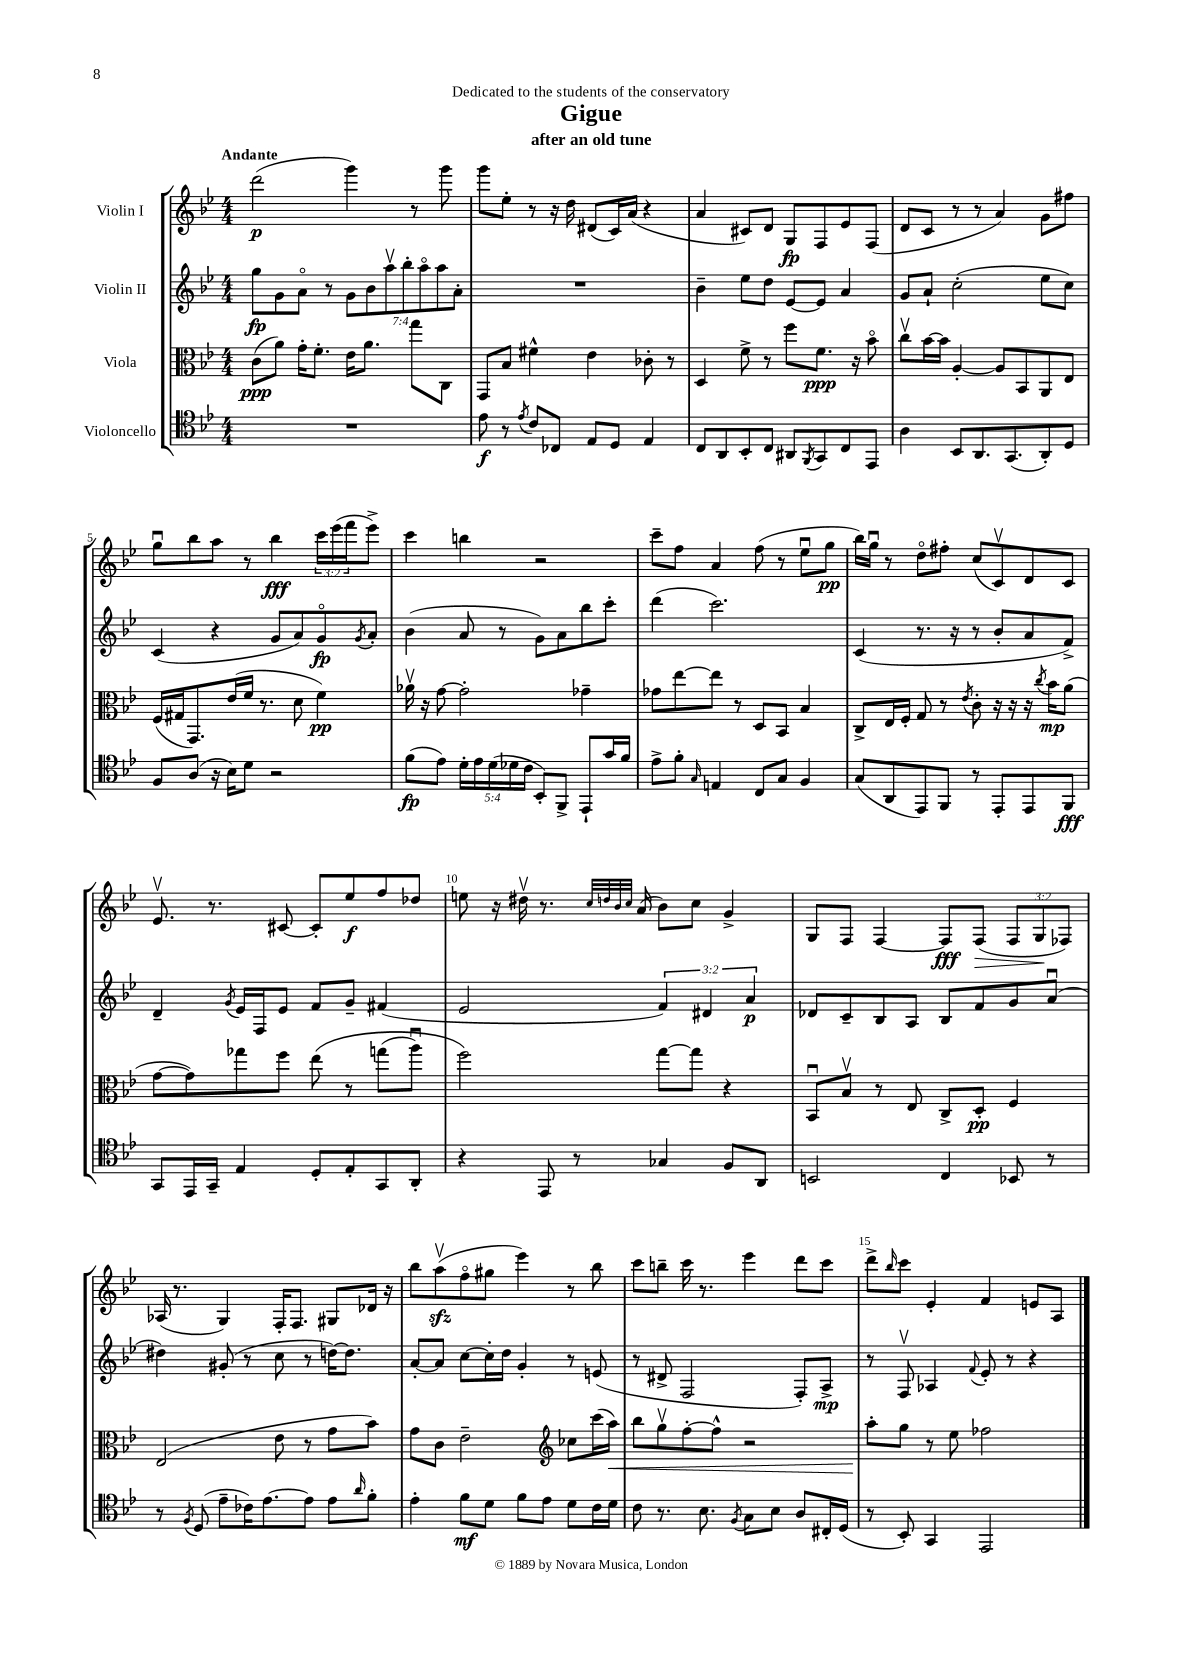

**kern	**dynam	**kern	**dynam	**kern	**dynam	**kern	**dynam
*part4	*part4	*part3	*part3	*part2	*part2	*part1	*part1
*staff4	*staff4	*staff3	*staff3	*staff2	*staff2	*staff1	*staff1
*I"Violoncello	*	*I"Viola	*	*I"Violin II	*	*I"Violin I	*
*clefC4	*	*clefC3	*	*clefG2	*	*clefG2	*
*k[b-e-]	*	*k[b-e-]	*	*k[b-e-]	*	*k[b-e-]	*
*M4/4	*	*M4/4	*	*M4/4	*	*M4/4	*
=1	=1	=1	=1	=1	=1	=1	=1
!	!	!	!	!	!	!LO:TX:a:B:t=Andante	!
1r	.	(8c\L	ppp	8gg\L	fp	(2ddd\	p
.	.	8a\J)	.	8g\	.	.	.
.	.	16g'\KL	.	8a\J	.	.	.
.	.	8.f'\J	.	.	.	.	.
.	.	.	.	8r	.	.	.
.	.	16e-\KL	.	14g\L	.	4ggg\)	.
.	.	8.a\J	.	.	.	.	.
.	.	.	.	14b-\	.	.	.
.	.	.	.	14aav\	.	.	.
.	.	.	.	14bb-'\	.	.	.
.	.	8gg\L	.	.	.	8r	.
.	.	.	.	14aa\	.	.	.
.	.	.	.	14aa\	.	.	.
.	.	8C\J	.	.	.	8ggg\	.
.	.	.	.	14a'\J	.	.	.
=2	=2	=2	=2	=2	=2	=2	=2
8e-\	f	8GG/L	.	1r	.	8ggg\L	.
8r	.	8B-/J	.	.	.	8ee-'\J	.
8qe-/	.	.	.	.	.	.	.
8c/L	.	4f#X^^\	.	.	.	8r	.
8C-X/J	.	.	.	.	.	16r	.
.	.	.	.	.	.	16dd\	.
8E-/L	.	4e-\	.	.	.	(8d#X/L	.
8D/J	.	.	.	.	.	16c/L)	.
.	.	.	.	.	.	(16a/JJ	.
4E-/	.	8c-X'\	.	.	.	4r	.
.	.	8r	.	.	.	.	.
=3	=3	=3	=3	=3	=3	=3	=3
8C/L	.	4D/	.	4b-~\	.	4a/	.
8AA/	.	.	.	.	.	.	.
8BB-'/	.	8f^\	.	8ee-\L	.	8c#X/L)	.
8C/J	.	8r	.	8dd\J	.	8d/J	.
8AA#X/L	.	8ff\L	.	[8e-/L	.	8G/L	fp
8qFF/	.	.	.	.	.	.	.
8GG/	.	8.f\J	ppp	8e-/J]	.	8F/	.
8C/	.	.	.	4a/	.	8e-/	.
.	.	16r	.	.	.	.	.
8EE-/J	.	8b-\	.	.	.	(8F/J	.
=4	=4	=4	=4	=4	=4	=4	=4
4A\	.	8ccv\L	.	8g/L	.	8d/L	.
.	.	[16b-\L	.	8a`/J	.	8c/J	.
.	.	16b-\JJ]	.	.	.	.	.
8BB-/L	.	[4A'/	.	(2cc'\	.	8r	.
8.AA/	.	.	.	.	.	8r	.
.	.	8A/L]	.	.	.	4a/)	.
(8.GG/	.	.	.	.	.	.	.
.	.	8BB-/	.	.	.	.	.
8AA'/)	.	8AA/	.	8ee-\L	.	8g\L	.
8D/J	.	8E-/J	.	8cc\J)	.	8ff#X\J	.
!!LO:LB:g=z
=5	=5	=5	=5	=5	=5	=5	=5
8F/L	.	(16F/LL	.	(4c/	.	8ggu\L	.
.	.	16G#X/J	.	.	.	.	.
(8A/J	.	8.GG/)	.	.	.	8bb-\	.
16r	.	.	.	4r	.	8aa\J	.
16B-\KL)	.	(16e-/L	.	.	.	.	.
8d\J	.	16f/JJ	.	.	.	8r	.
.	.	8.r	.	.	.	.	.
2r	.	.	.	8g/L	.	4bb-\	fff
.	.	8d\	.	8a/)	.	.	.
.	.	4f\)	pp	8g/	fp	24ccc\LL	.
.	.	.	.	.	.	(24eee-\	.
.	.	.	.	.	.	24fff\J	.
.	.	.	.	8qg/	.	.	.
.	.	.	.	8a'/J	.	8eee-^\J)	.
=6	=6	=6	=6	=6	=6	=6	=6
(8f\L	fp	16a-Xv\	.	(4b-\	.	4ccc\	.
.	.	16r	.	.	.	.	.
8e-\J)	.	[8g\	.	.	.	.	.
20d'\LL	.	2g'\]	.	8a/	.	4bbn\	.
20e-\	.	.	.	.	.	.	.
(20d\	.	.	.	.	.	.	.
.	.	.	.	8r	.	.	.
20d-X\	.	.	.	.	.	.	.
20c\JJ	.	.	.	.	.	.	.
8BB-'/L)	.	.	.	8g\L)	.	2r	.
8FF^/J	.	.	.	8a\	.	.	.
8EE-`/L	.	4g-X~\	.	8bb-\	.	.	.
16g/L	.	.	.	8ccc'\J	.	.	.
16f/JJ	.	.	.	.	.	.	.
=7	=7	=7	=7	=7	=7	=7	=7
8e-^\L	.	8g-X\L	.	(4ddd\	.	8ccc~\L	.
8f'\J	.	[8ee-\	.	.	.	8ff\J	.
16qqG/	.	.	.	.	.	.	.
4En/	.	8ee-\J]	.	2.ccc\)	.	4a/	.
.	.	8r	.	.	.	.	.
8C/L	.	8D/L	.	.	.	(8ff\	.
8G/J	.	8BB-/J	.	.	.	8r	.
4F/	.	4B-/	.	.	.	8ee-u\L	.
.	.	.	.	.	.	8gg\J	pp
=8	=8	=8	=8	=8	=8	=8	=8
(8G/L	.	8C^/L	.	(4c/	.	16bb-\LL)	.
.	.	.	.	.	.	16ggu\JJ	.
8AA/	.	16E-/L	.	.	.	8r	.
.	.	16F'/JJ	.	.	.	.	.
8EE-/)	.	8G/	.	8.r	.	8dd\L	.
8FF/J	.	8r	.	.	.	8ff#X'\J	.
.	.	.	.	16r	.	.	.
.	.	8qe-/	.	.	.	.	.
8r	.	8c'\	.	8r	.	(8cc/L	.
8EE-'/L	.	16r	.	8b-'/L	.	8cv/)	.
.	.	16r	.	.	.	.	.
8EE-/	.	16r	.	8a/	.	8d/	.
.	.	8qcc/	.	.	.	.	.
.	.	16b-\KL	mp	.	.	.	.
8FF/J	fff	(8a\J	.	8f^/J)	.	8c/J	.
!!LO:LB:g=z
=9	=9	=9	=9	=9	=9	=9	=9
8GG/L	.	[8g\L	.	4d~/	.	8.e-v/	.
16EE-/L	.	8g\])	.	.	.	.	.
16GG~/JJ	.	.	.	.	.	8.r	.
.	.	.	.	8qg/	.	.	.
4E-/	.	8gg-X\	.	16e-/LL	.	.	.
.	.	.	.	16F/J	.	.	.
.	.	8ff\J	.	8e-/J	.	[8c#X/	.
8D'/L	.	(8ee-\	.	8f/L	.	8c#'/L]	.
8E-'/	.	8r	.	8g~/J	.	8ee-/	f
8GG/	.	(8ggn\L	.	(4f#X/	.	8ff/	.
8AA'/J	.	8aau\J)	.	.	.	8dd-X/J	.
=10	=10	=10	=10	=10	=10	=10	=10
4r	.	2ff\)	.	2e-/	.	8een\	.
.	.	.	.	.	.	16r	.
.	.	.	.	.	.	16dd#Xv\	.
8EE-/	.	.	.	.	.	8.r	.
8r	.	.	.	.	.	.	.
.	.	.	.	.	.	32qqcc/LLL	.
.	.	.	.	.	.	32qqddn/	.
.	.	.	.	.	.	32qqb-/	.
.	.	.	.	.	.	32qqcc/JJJ	.
.	.	.	.	.	.	(16a/	.
4G-X/	.	[8gg\L	.	6f/)	.	8b-\L)	.
.	.	8gg\J]	.	.	.	8cc\J	.
.	.	.	.	6d#X/	.	.	.
8F/L	.	4r	.	.	.	4g^/	.
.	.	.	.	6a/	p	.	.
8AA/J	.	.	.	.	.	.	.
=11	=11	=11	=11	=11	=11	=11	=11
2BBn/	.	8BB-u/L	.	8d-X/L	.	8G/L	.
.	.	8B-v/J	.	8c~/	.	8F/J	.
.	.	8r	.	8B-/	.	[4F/	.
.	.	8E-/	.	8A/J	.	.	.
4C/	.	8C^/L	.	8B-/L	.	8F/L]	fff
!	!	!	!	!	!	!	!LO:HP:b
.	.	8D'/J	pp	8f/	.	(8F/J	>
8BB-X/	.	4F/	.	8g/	.	12F/L	.
.	.	.	.	.	.	12G/	.
8r	.	.	.	(8au/J	.	.	.
.	.	.	.	.	.	12F-X/J)	]
!!LO:LB:g=z
=12	=12	=12	=12	=12	=12	=12	=12
8r	.	(2E-/	.	4dd#X\)	.	(16A-X/	.
.	.	.	.	.	.	8.r	.
8qF/	.	.	.	.	.	.	.
(8D/	.	.	.	.	.	.	.
8e-~\L	.	.	.	(8g#X'/	.	4G/)	.
16c-X\K)	.	.	.	8r	.	.	.
[8.e-\	.	.	.	.	.	.	.
.	.	8e-\	.	8cc\	.	16F'/KL	.
.	.	.	.	.	.	8.F/J	.
8e-\J]	.	8r	.	8r	.	.	.
8e-\L	.	8g\L	.	[16ddn\KL)	.	8G#X/L	.
.	.	.	.	8.dd\J]	.	.	.
16qqa/	.	.	.	.	.	.	.
8f'\J	.	8b-\J)	.	.	.	16d-X/Jk	.
.	.	.	.	.	.	16r	.
=13	=13	=13	=13	=13	=13	=13	=13
4e-'\	.	8g\L	.	[8a'/L	.	8bb-\L	.
.	.	8c\J	.	8a/J]	.	(8aazzv\	.
8f\L	mf	2e-~\	.	[8cc\L	.	8ff\	.
8d\J	.	.	.	16cc'\L]	.	8gg#X\J	.
.	.	.	.	16dd\JJ	.	.	.
8f\L	.	.	.	4g'/	.	4eee-\)	.
8e-\J	.	.	.	.	.	.	.
*	*	*clefG2	*	*	*	*	*
8d\L	.	8cc-X\L	.	8r	.	8r	.
16c\L	.	(16ccc\L	.	(8en/	.	8bb-\	.
!	!	!	!LO:HP:b	!	!	!	!
16d\JJ	.	16aa\JJ)	<	.	.	.	.
=14	=14	=14	=14	=14	=14	=14	=14
8c\	.	8bb-\L	.	8r	.	8ccc\L	.
8.r	.	8ggv\	.	8d#X^/	.	8bbn~\J	.
.	.	[8ff'\	.	2F/	.	16ccc\	.
8.B-\	.	.	.	.	.	8.r	.
.	.	8ff^^\J]	.	.	.	.	.
8qF/	.	.	.	.	.	.	.
8G\L	.	2r	.	.	.	4eee-\	.
8B-\J	.	.	.	.	.	.	.
8A/L	.	.	.	8F'/L)	.	8ddd\L	.
16C#X'/L	.	.	.	8A^/J	mp	8ccc\J	.
(16D/JJ	.	.	.	.	.	.	.
=15	=15	=15	=15	=15	=15	=15	=15
8r	.	8aa'\L	.	8r	.	8ddd^\L	.
.	.	.	.	.	.	16qqbb-/	.
8BB-'/)	.	8gg\J	[	8Fv/	.	8ccc\J	.
4GG/	.	8r	.	4A-X/	.	4e-'/	.
.	.	8ee-\	.	.	.	.	.
.	.	.	.	8qqf/	.	.	.
2EE-/	.	2ff-X\	.	8e-'/	.	4f/	.
.	.	.	.	8r	.	.	.
.	.	.	.	4r	.	8en/L	.
.	.	.	.	.	.	8A/J	.
==	==	==	==	==	==	==	==
*-	*-	*-	*-	*-	*-	*-	*-
